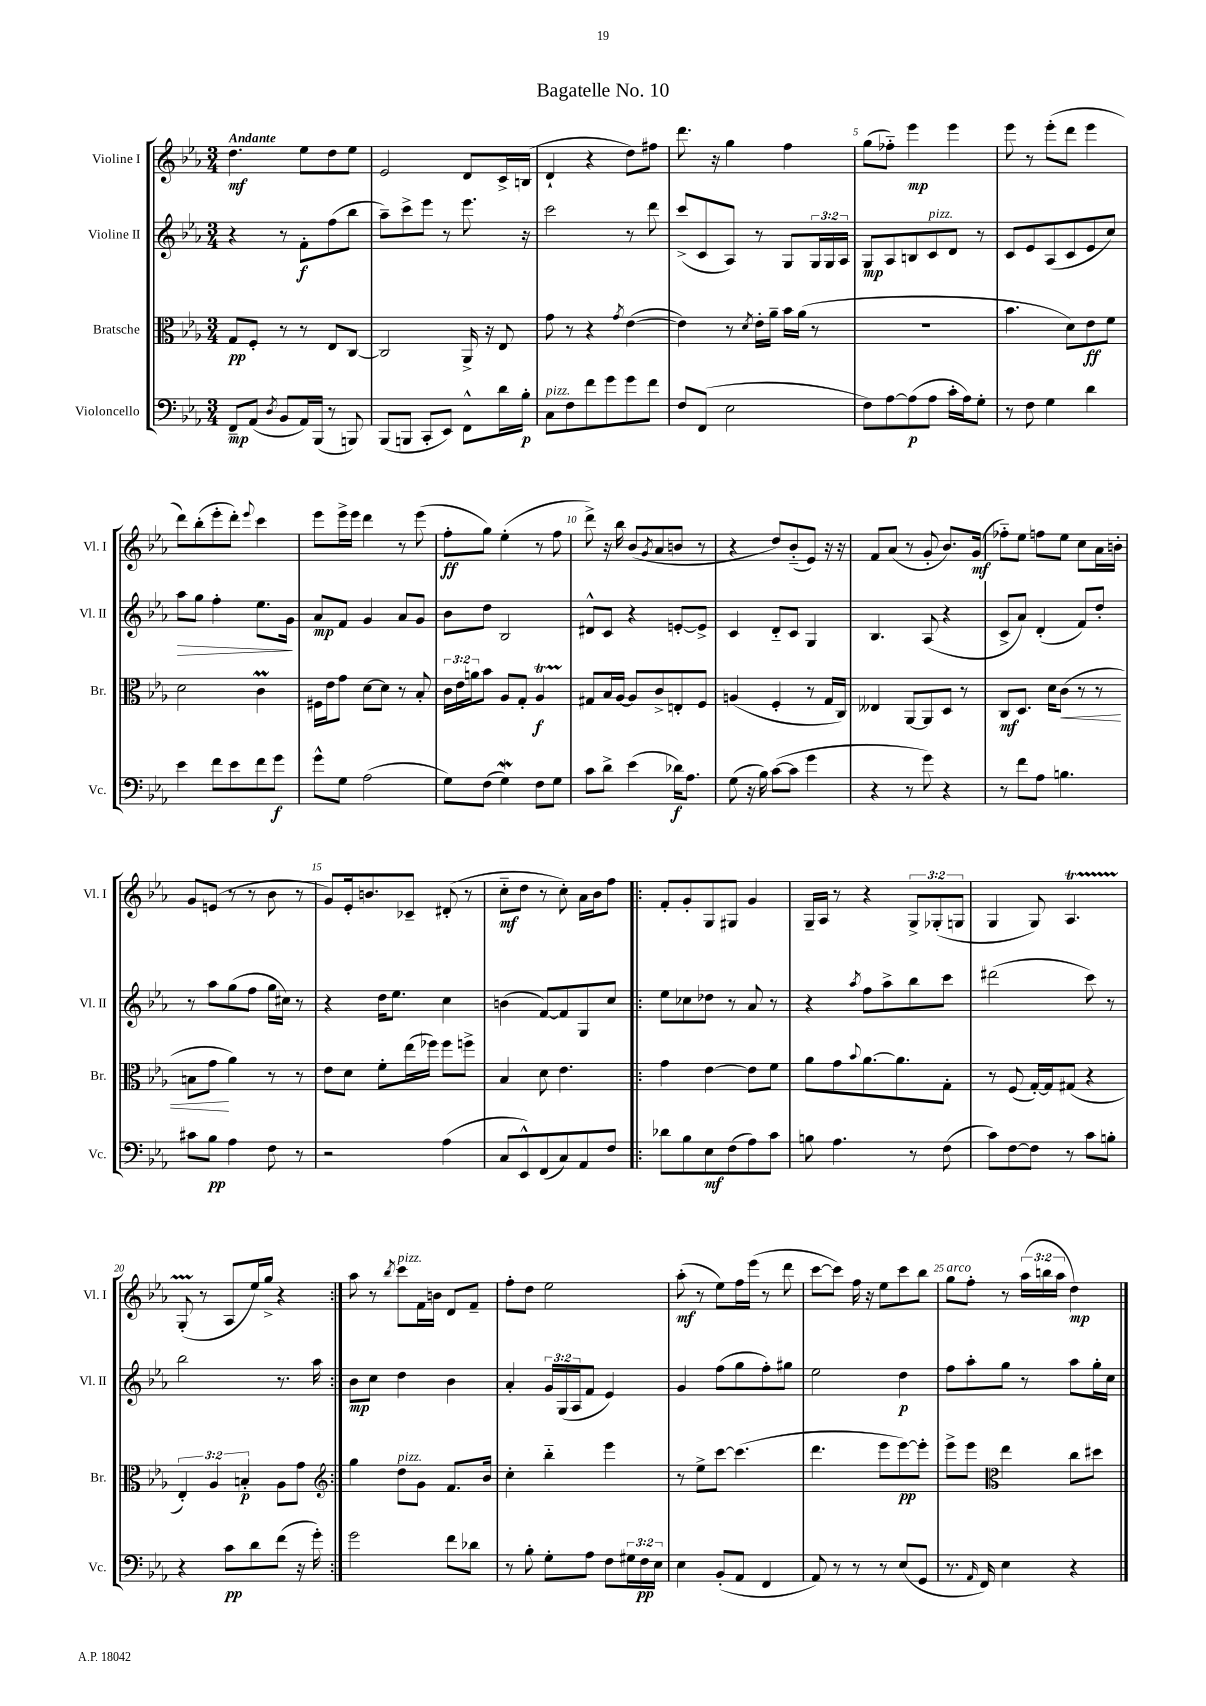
\header { title = "Bagatelle No. 10" }
<<
\new StaffGroup <<
\new Staff = "s0" \with { instrumentName = "Violine I" shortInstrumentName = "Vl. I" } {
    \clef treble \key ees \major \numericTimeSignature \time 3/4 \override Staff.TupletNumber.text = #tuplet-number::calc-fraction-text \tempo "Andante"
    d''4.\mf ees''8 d''8 ees''8 |
    ees'2 d'8 c'16-> b16( |
    d'4-! r4 d''8) fis''8 |
    d'''8. r16 g''4 f''4 |
    g''8( fes''8-_) ees'''4\mp ees'''4 |
    ees'''8 r8 ees'''8-.( d'''8 ees'''4 |
    d'''8) bes''8-.( ees'''8-. d'''8-.) \appoggiatura { ees'''8 } c'''4 |
    ees'''8 ees'''16-> ees'''16 d'''4 r8 ees'''8( |
    f''8-.\ff g''8) ees''4-.( r8 f''8 |
    d'''8->) r16 bes''16 bes'8( \acciaccatura { g'8 } aes'8 b'8 r8 |
    r4 d''8) bes'8-_( ees'8) r16 r16 |
    f'8 aes'8( r8 g'8-. bes'8.) g'16\mf( |
    fes''8-_) ees''8 f''8 ees''8 c''8 aes'16 b'16-. |
    g'8 e'8( r8 r8 bes'8 r8 |
    g'8) ees'16-. b'8. ces'8-- dis'8-.( r8 |
    c''8-_\mf d''8 r8 c''8-.) aes'16 bes'16 f''8 |
    \repeat volta 2 { f'8-. g'8-. g8 gis8 g'4 |
    g16-- aes16 r8 r4 \tuplet 3/2 { g8-> ges8-.( g8 } |
    g4 g8) aes4.\startTrillSpan |
    g8-.( r8\stopTrillSpan aes8 ees''16) g''16-> r4 | }
    aes''8 r8 \acciaccatura { bes''8 } c'''8^\markup { \italic "pizz." } f'16 b'16 d'8 f'8-- |
    f''8-. d''8 ees''2 |
    aes''8-.\mf( r8 ees''8) f''16 ees'''16( r8 d'''8 |
    c'''8~ c'''8) f''16 r16 ees''8 c'''8 bes''8 |
    g''8^\markup { \italic "arco" } f''8-. r8 \tuplet 3/2 { aes''16( b''16 aes''16 } d''4\mp) \bar "|." |
}
\new Staff = "s1" \with { instrumentName = "Violine II" shortInstrumentName = "Vl. II" } {
    \clef treble \key ees \major \numericTimeSignature \time 3/4 \override Staff.TupletNumber.text = #tuplet-number::calc-fraction-text
    r4 r8 f'8-.\f f''8( bes''8 |
    aes''8--) c'''8-> ees'''8 r8 ees'''8. r16 |
    c'''2 r8 d'''8 |
    c'''8->( c'8 aes8) r8 g8 \tuplet 3/2 { g16 g16 aes16 } |
    g8\mp aes8 b8 c'8^\markup { \italic "pizz." } d'8 r8 |
    c'8 ees'8 aes8( c'8 ees'8 c''8) |
    aes''8\> g''8 f''4-. ees''8. g'16\! |
    aes'8\mp f'8 g'4 aes'8 g'8 |
    bes'8 d''8 bes2 |
    dis'8-^ c'8 r4 e'8~-. e'8-> |
    c'4 d'8-_ c'8 g4 |
    bes4. aes8( r4 |
    c'8-> aes'8) d'4-.( f'8) d''8-. |
    r8 aes''8 g''8( f''8 g''16 cis''16) r8 |
    r4 d''16 ees''8. c''4 |
    b'4( f'8~) f'8 g8 c''8 |
    \repeat volta 2 { ees''8 ces''8 des''8 r8 aes'8 r8 |
    r4 \acciaccatura { aes''8 } f''8 aes''8-> bes''8 c'''8 |
    dis'''2( c'''8) r8 |
    bes''2 r8. aes''16 | }
    bes'8\mp c''8 d''4 bes'4 |
    aes'4-. \tuplet 3/2 { g'16 g16( aes16 } f'8 ees'4) |
    g'4 f''8( g''8 f''8-.) gis''8 |
    ees''2 d''4\p |
    f''8 aes''8-. g''8 r8 aes''8 g''16-. c''16 \bar "|." |
}
\new Staff = "s2" \with { instrumentName = "Bratsche" shortInstrumentName = "Br." } {
    \clef alto \key ees \major \numericTimeSignature \time 3/4 \override Staff.TupletNumber.text = #tuplet-number::calc-fraction-text
    g8\pp f8-. r8 r8 ees8 c8~ |
    c2 aes,16-> r16 ees8 |
    g'8 r8 r4 \acciaccatura { g'8 } ees'4~( |
    ees'4) r8 \acciaccatura { d'8 } ees'16-. aes'16-- bes'16 aes'16( r8 |
    R2. |
    bes'4. d'8) ees'8\ff f'8 |
    d'2 c'4\prall |
    fis16 ees'16 g'8 d'8~ d'8 r8 bes8-. |
    \tuplet 3/2 { c'16 ees'16 a'16 } bes'8 aes8 g8-. aes4\startTrillSpan\f |
    gis8\stopTrillSpan bes16 aes16~ aes8 c'8-> e8-. f8 |
    a4( f4-. r8 g16 c16) |
    eeses4 aes,8~ aes,8 d8 r8 |
    c8\mf d8. d'16 c'8\<( r8 r8 |
    b8 g'8\! aes'4) r8 r8 |
    ees'8 d'8 f'8-. ees''16( fes''16) fes''8 f''8-> |
    bes4 d'8 ees'4. |
    \repeat volta 2 { g'4 ees'4~ ees'8 f'8 |
    aes'8 g'8 \appoggiatura { bes'8 } aes'8.~ aes'8. g8-. |
    r8 f8( g16~-.) g16 gis8( r4 |
    \tuplet 3/2 { ees4-.) aes4 b4-.\p } aes8 g'8 | }
    \clef treble g''4 d''8^\markup { \italic "pizz." } g'8 f'8. bes'16 |
    c''4-. bes''4-_ ees'''4 |
    r8 ees''8-> c'''8~ c'''4.( |
    d'''4. ees'''8 ees'''8~\pp) ees'''8-. |
    ees'''8-> ees'''8 \clef alto ees''4 c''8 dis''8 \bar "|." |
}
\new Staff = "s3" \with { instrumentName = "Violoncello" shortInstrumentName = "Vc." } {
    \clef bass \key ees \major \numericTimeSignature \time 3/4 \override Staff.TupletNumber.text = #tuplet-number::calc-fraction-text
    f,8--\mp aes,8( \acciaccatura { d8 } bes,8 aes,16) bes,,16( r8 b,,8) |
    bes,,8( b,,8 c,8-. ees,8) f,8-^ d'16 bes16-.\p |
    c8^\markup { \italic "pizz." } f8 f'8 g'8 g'8 f'8 |
    f8 f,8( ees2 |
    f8) aes8~ aes8\p( aes8 c'16-. aes16) g8-. |
    r8 f8 g4 d'4 |
    ees'4 f'8 ees'8 f'8 g'8\f |
    g'8-^ g8 aes2( |
    g8) f8( g4\mordent) f8 g8 |
    c'8 d'8-> ees'4( des'16\f) aes8. |
    g8( r16 bes16) c'8~( c'8 g'4 |
    r4 r8 g'8) r4 |
    r8 f'8 aes8 b4. |
    cis'8 bes8\pp aes4 f8 r8 |
    r2 aes4( |
    c8 ees,8-^) f,8( c8) aes,8 f8 |
    \repeat volta 2 { des'8 bes8 ees8\mf f8( aes8) c'8 |
    b8 aes4. r8 f8( |
    c'8) f8~ f8 r8 c'8 b8-. |
    r4 c'8\pp d'8 f'8( r16 g'16-.) | }
    g'2 f'8 des'8 |
    r8 bes8-. g8-. aes8 f8 \tuplet 3/2 { gis16 f16\pp ees16 } |
    ees4 bes,8-.( aes,8 f,4 |
    aes,8) r8 r8 r8 ees8( g,8 |
    r8. \grace { aes,16 } f,16) ees4 r4 \bar "|." |
}
>>
>>
\layout { \context { \Score \override BarNumber.break-visibility = ##(#f #t #t) barNumberVisibility = #(every-nth-bar-number-visible 5) } }
